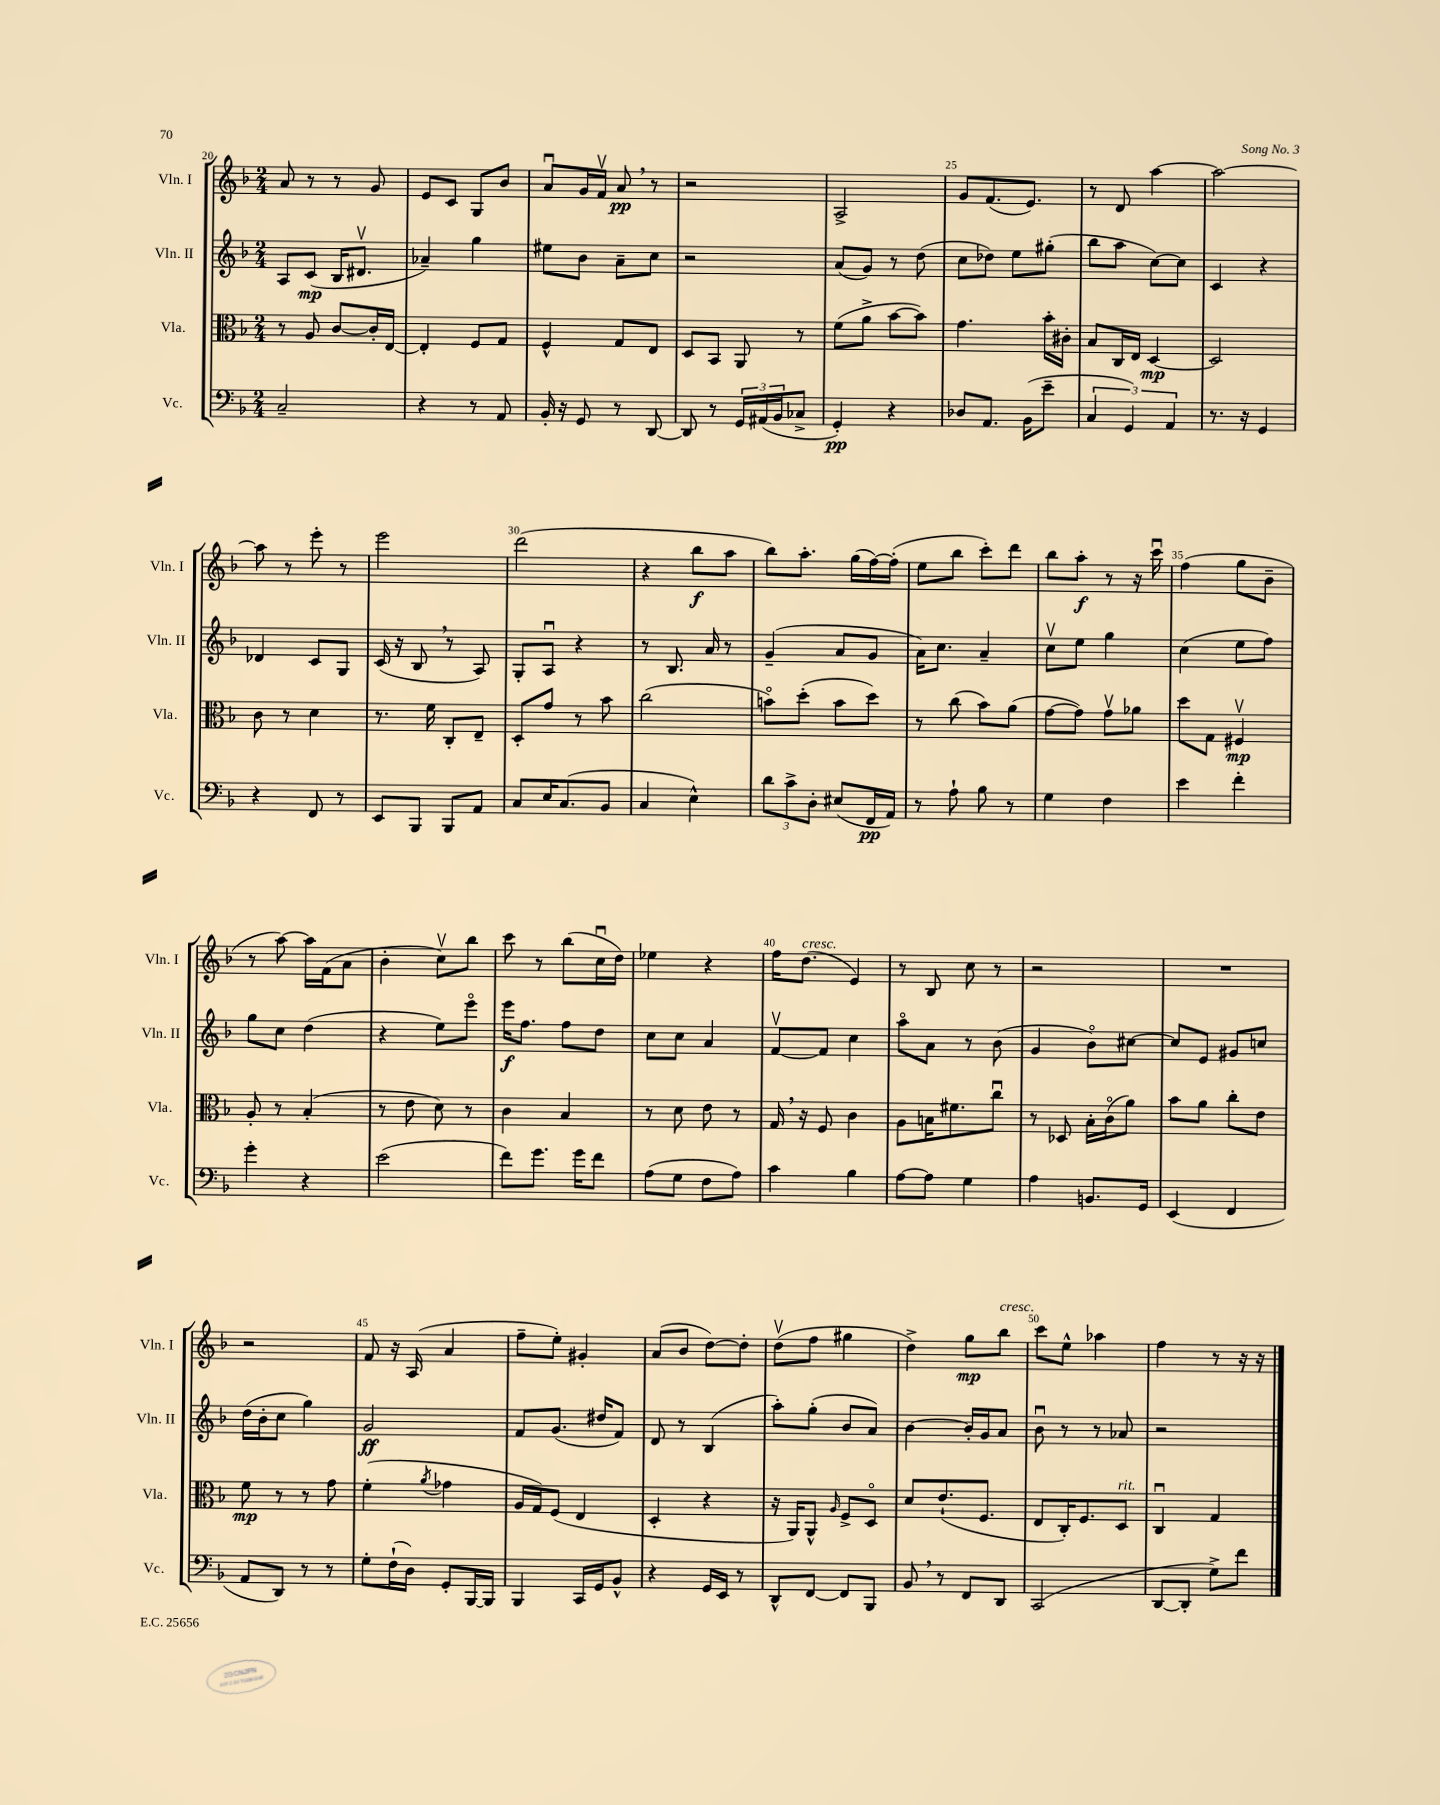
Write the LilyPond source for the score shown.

<<
\new StaffGroup <<
\new Staff = "s0" \with { instrumentName = "Vln. I" shortInstrumentName = "Vln. I" } {
    \clef treble \key f \major \numericTimeSignature \time 2/4
    a'8 r8 r8 g'8 |
    e'8 c'8 g8 bes'8 |
    a'8\downbow g'16 f'16\upbow a'8\pp \breathe r8 |
    r2 |
    a2-> |
    g'8 f'8.( e'8.) |
    r8 d'8 a''4~ |
    a''2~ |
    a''8 r8 e'''8-. r8 |
    e'''2 |
    d'''2( |
    r4 bes''8\f a''8 |
    bes''8) a''8.-. g''16( f''16~) f''16-.( |
    e''8 bes''8 c'''8-.) d'''8 |
    bes''8 a''8-.\f r8 r16 c'''16\downbow |
    f''4( g''8 bes'8-- |
    r8 a''8~) a''16 f'16( a'8 |
    bes'4-. c''8\upbow) bes''8 |
    c'''8 r8 bes''8( c''16\downbow d''16) |
    ees''4 r4 |
    f''16 d''8.^\markup { \italic "cresc." }( e'4) |
    r8 bes8 c''8 r8 |
    r2 |
    R2 |
    r2 |
    f'8 r16 a16( a'4 |
    f''8-- e''8-.) gis'4-. |
    a'8( bes'8 d''8~) d''8-. |
    d''8\upbow( f''8 gis''4 |
    d''4->) g''8\mp bes''8^\markup { \italic "cresc." } |
    c'''8 e''8-^ aes''4 |
    f''4 r8 r16 r16 \bar "|." |
}
\new Staff = "s1" \with { instrumentName = "Vln. II" shortInstrumentName = "Vln. II" } {
    \clef treble \key f \major \numericTimeSignature \time 2/4
    a8 c'8\mp( bes16 dis'8.\upbow |
    aes'4--) g''4 |
    eis''8 bes'8 a'8-- c''8 |
    r2 |
    a'8( g'8) r8 d''8( |
    c''8 des''8) e''8 gis''8-.( |
    bes''8 a''8 c''8~) c''8 |
    c'4 r4 |
    des'4 c'8 g8 |
    c'16( r16 bes8 \breathe r8 a8) |
    g8-. a8\downbow r4 |
    r8 bes8. a'16 r8 |
    g'4--( a'8 g'8 |
    a'16) c''8. a'4-- |
    c''8\upbow e''8 g''4 |
    c''4( e''8 f''8) |
    g''8 c''8 d''4( |
    r4 e''8) e'''8\flageolet |
    e'''16\f f''8. f''8 d''8 |
    c''8 c''8 a'4 |
    f'8~\upbow f'8 c''4 |
    a''8\flageolet a'8 r8 bes'8( |
    g'4 bes'8\flageolet) cis''8~ |
    cis''8 e'8 gis'8 c''8 |
    d''16( bes'16-. c''8 g''4) |
    g'2\ff |
    f'8 g'8.( dis''16 f'8) |
    d'8 r8 bes4( |
    a''8-.) g''8-.( bes'8 a'8) |
    bes'4~ bes'16-. g'16 a'8 |
    bes'8\downbow r8 r8 aes'8 |
    r2 \bar "|." |
}
\new Staff = "s2" \with { instrumentName = "Vla." shortInstrumentName = "Vla." } {
    \clef alto \key f \major \numericTimeSignature \time 2/4
    r8 a8 c'8~ c'16-. e16~ |
    e4-. f8 g8 |
    f4-^ g8 e8 |
    d8 bes,8 a,8 r8 |
    f'8( a'8-> bes'8~ bes'8) |
    g'4. bes'16-. cis'16-. |
    bes8 c16 e16 d4~\mp |
    d2 |
    c'8 r8 d'4 |
    r8. f'16 c8-. e8-- |
    d8-. g'8 r8 bes'8 |
    c''2( |
    b'8\flageolet) d''8-.( b'8 d''8) |
    r8 c''8( bes'8) a'8( |
    g'8~ g'8) g'8\upbow aes'8 |
    d''8 g8 fis4\upbow\mp |
    a8-. r8 bes4-.( |
    r8 e'8 d'8) r8 |
    c'4 bes4 |
    r8 d'8 e'8 r8 |
    g16 \breathe r16 f8 c'4 |
    a8 b16 fis'8. c''8\downbow |
    r8 des8 bes16-. c'16\flageolet( a'8) |
    bes'8 a'8 c''8-. e'8 |
    f'8\mp r8 r8 g'8 |
    f'4-.( \acciaccatura { a'8 } ges'4 |
    a16 g16) f8( e4 |
    d4-. r4 |
    r16 a,16) a,8-^ \grace { a16 } f8-> d8\flageolet |
    d'8 e'8.-!( f8. |
    e8 c16-.) f8. d8^\markup { \italic "rit." } |
    c4\downbow g4 \bar "|." |
}
\new Staff = "s3" \with { instrumentName = "Vc." shortInstrumentName = "Vc." } {
    \clef bass \key f \major \numericTimeSignature \time 2/4
    c2-- |
    r4 r8 a,8 |
    bes,16-. r16 g,8 r8 d,8~ |
    d,8 r8 \tuplet 3/2 { g,16 ais,16( bes,16 } ces8-> |
    g,4-.\pp) r4 |
    des8 a,8. bes,16( e'8-- |
    \tuplet 3/2 { c4 g,4) a,4 } |
    r8. r16 g,4 |
    r4 f,8 r8 |
    e,8 bes,,8 bes,,8 a,8 |
    c8 e16 c8.( bes,8 |
    c4 e4-^) |
    \tuplet 3/2 { d'8 c'8-> d8-. } eis8( f,16\pp a,16) |
    r8 a8-! bes8 r8 |
    g4 f4 |
    e'4 f'4-. |
    g'4-. r4 |
    e'2( |
    f'8) g'8. g'16 f'8 |
    a8( g8 f8 a8) |
    c'4 bes4 |
    a8~ a8 g4 |
    a4 b,8. g,16 |
    e,4( f,4 |
    a,8 d,8) r8 r8 |
    g8-. f16-!( d16) g,8-. bes,,16~ bes,,16 |
    bes,,4 c,16 g,16 bes,8-^ |
    r4 g,16 e,16 r8 |
    d,8-^ f,8~ f,8 bes,,8 |
    bes,8 \breathe r8 f,8 d,8 |
    c,2( |
    d,8~ d,8-. g8->) f'8 \bar "|." |
}
>>
>>
\layout { \context { \Score currentBarNumber = #20 \override BarNumber.break-visibility = ##(#f #t #t) barNumberVisibility = #(every-nth-bar-number-visible 5) } }
